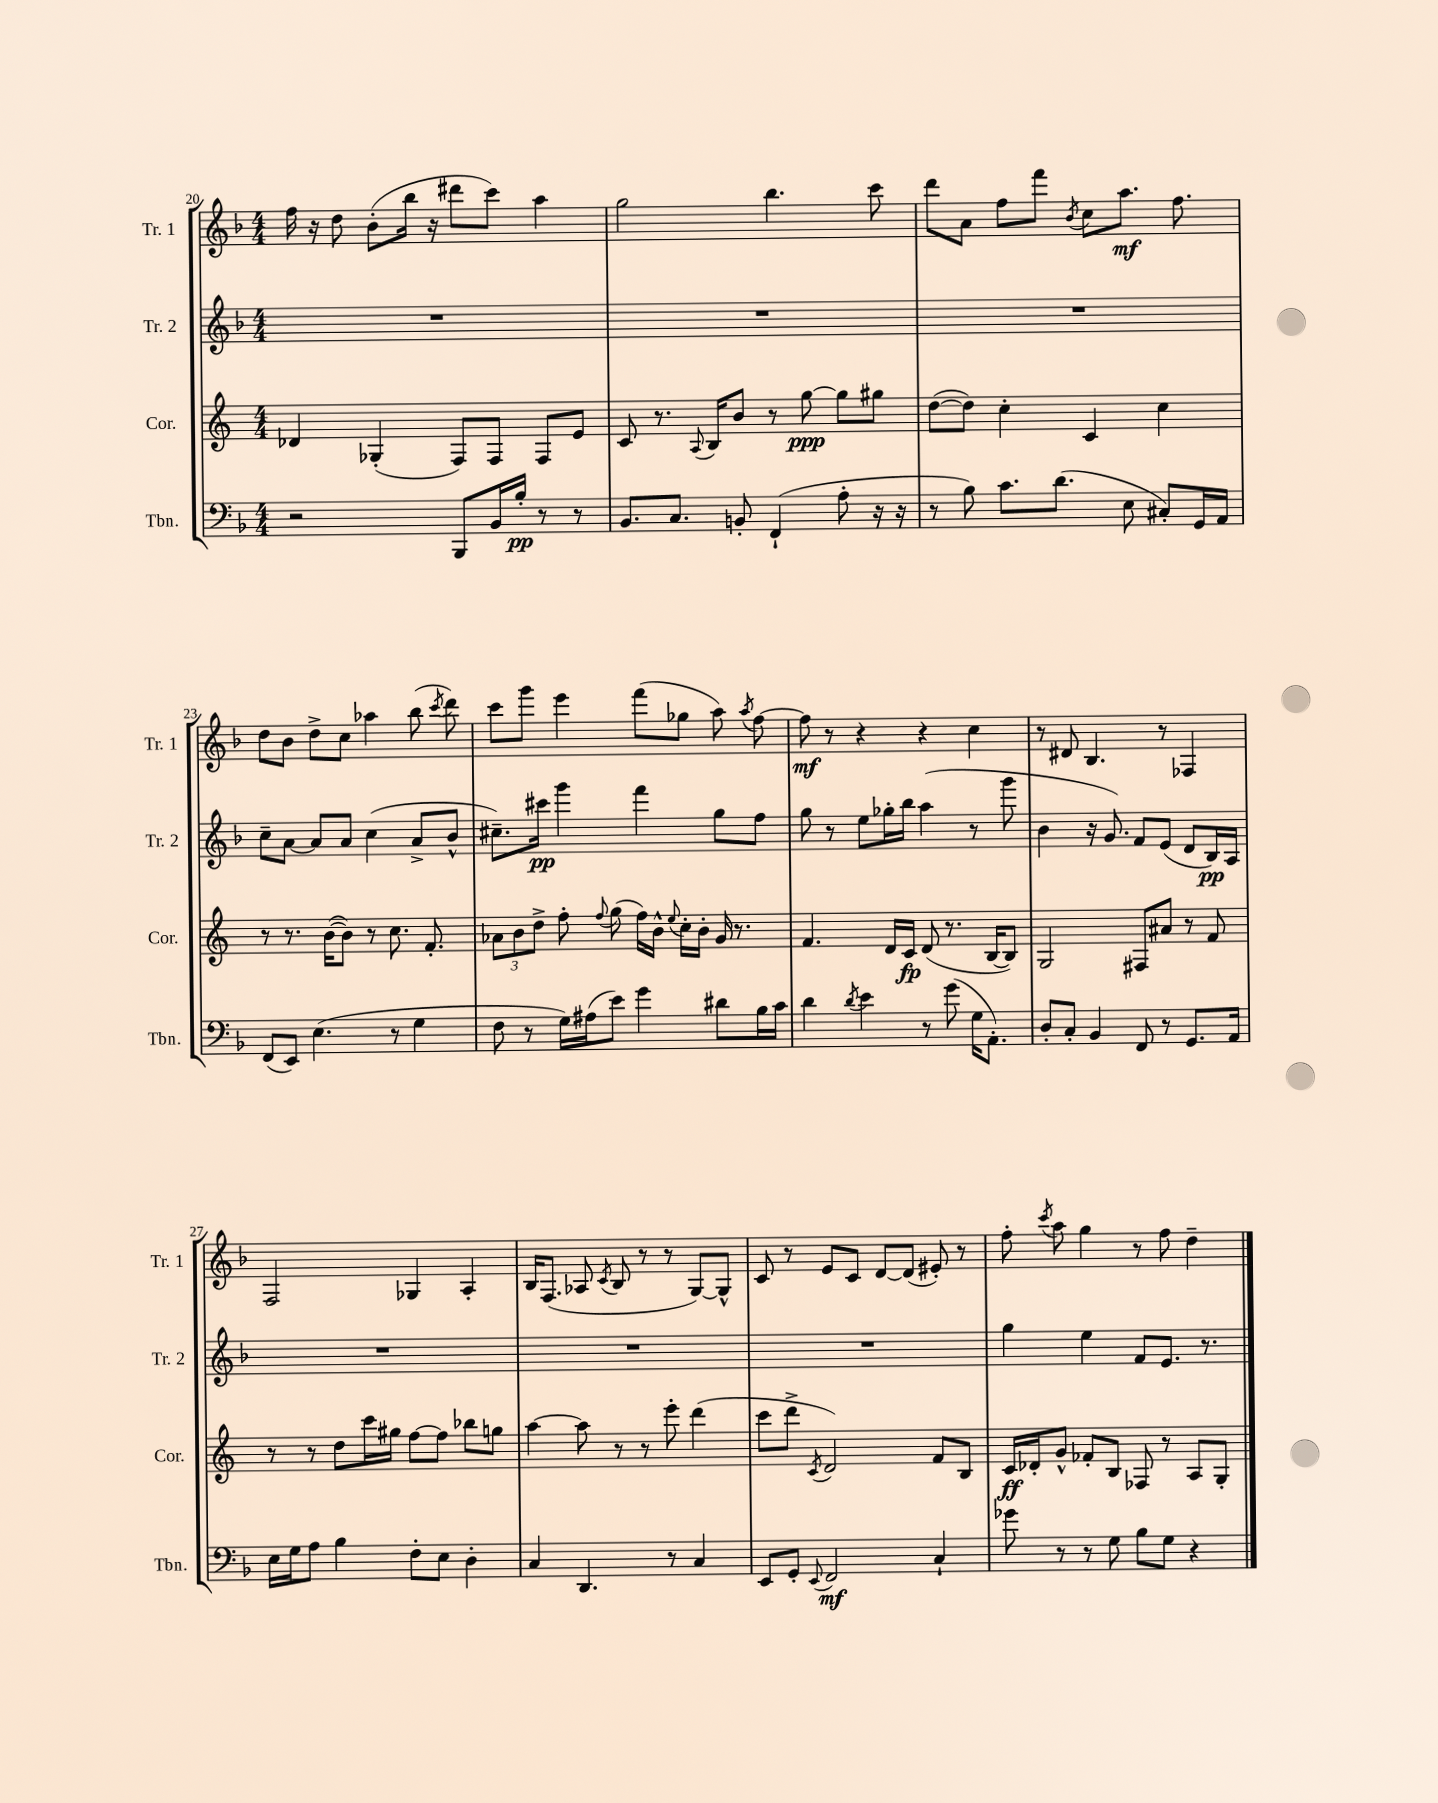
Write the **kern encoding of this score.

**kern	**kern	**kern	**kern
*staff4	*staff3	*staff2	*staff1
*clefF4	*clefG2	*clefG2	*clefG2
*k[b-]	*k[]	*k[b-]	*k[b-]
*M4/4	*M4/4	*M4/4	*M4/4
2r	4d-	1r	16ff
.	.	.	16r
.	.	.	8dd
.	(4G-'	.	(8b-'
.	.	.	16bb-
.	.	.	16r
8BBB-	8F)	.	8ddd#
16BB-	8F	.	8ccc)
16B-'	.	.	.
8r	8F	.	4aa
8r	8e	.	.
=	=	=	=
8.BB-	8c	1r	2gg
.	8.r	.	.
8.C	.	.	.
.	8qqA	.	.
.	16B	.	.
8BB'	8b	.	.
(4FF`	8r	.	4.bb-
.	[8gg	.	.
8A'	8gg]	.	.
16r	8gg#	.	8ccc
16r	.	.	.
=	=	=	=
8r	([8dd	1r	8ddd
8B-)	8dd])	.	8a
8.c	4cc'	.	8ff
.	.	.	8fff
(8.d	.	.	.
.	.	.	8qb-
.	4c	.	8cc
8E	.	.	8.aa
8C#')	4cc	.	.
.	.	.	8.ff
16GG	.	.	.
16AA	.	.	.
=	=	=	=
(8FF	8r	8cc~	8dd
8EE)	8.r	[8a	8b-
(4.E	.	8a]	8dd^
.	([16b	.	.
.	8b])	8a	8cc
.	8r	(4cc	4aa-
8r	8.cc	.	.
4G	.	8a^	(8bb-
.	8.f'	.	.
.	.	.	8qccc
.	.	8b-^^	8ddd)
=	=	=	=
8F	12a-	8.cc#~)	8ccc
.	12b	.	.
8r	.	.	8ggg
.	12dd^	.	.
.	.	16ccc#	.
16G)	8ff'	4ggg	4eee
(16A#	.	.	.
.	8qqff	.	.
8e)	(8gg	.	.
4g	16ff)	4fff	(8fff
.	16b^^	.	.
.	8qqee	.	.
.	16cc'	.	8gg-
.	16b'	.	.
8d#	16g	8gg	8aa)
.	8.r	.	.
.	.	.	8qaa
16B-	.	8ff	[8ff
16c	.	.	.
=	=	=	=
4d	4.f	8gg	8ff]
.	.	8r	8r
8qd	.	.	.
4e	.	8ee	4r
.	16d	16gg-'	.
.	16c	16bb-	.
8r	(8d	(4aa	4r
(8g	8.r	.	.
16G	.	8r	4cc
8.AA')	[16B	.	.
.	8B])	8ggg	.
=	=	=	=
8D'	2G	4b-	8r
8C'	.	.	8d#
4BB-	.	16r	4.B-
.	.	8.g)	.
8FF	8F#	8f	.
8r	8a#	(8e	8r
8.GG	8r	8d	4F-
.	8f	16B-)	.
16AA	.	16A	.
=	=	=	=
16E	8r	1r	2F
16G	.	.	.
8A	8r	.	.
4B-	8dd	.	.
.	16ccc	.	.
.	16gg#	.	.
8F'	[8ff	.	4G-
8E	8ff]	.	.
4D'	8bb-	.	4A'
.	8gg	.	.
=	=	=	=
4C	[4aa	1r	16B-
.	.	.	(8.F
4.DD	8aa]	.	8A-
.	.	.	8qc
.	8r	.	8B-
.	8r	.	8r
8r	8eee'	.	8r
4C	(4ddd	.	[8G)
.	.	.	8G^^]
=	=	=	=
8EE	8ccc	1r	8c
8GG'	8ddd^	.	8r
8qqEE	8qc	.	.
2FF	2d)	.	8e
.	.	.	8c
.	.	.	[8d
.	.	.	(8d]
4C`	8f	.	8e#')
.	8B	.	8r
=	=	=	=
8g-	16c	4gg	8ff'
.	16d-'	.	.
.	.	.	8qccc
8r	8g^^	.	8aa
8r	8f-'	4ee	4gg
8G	8B	.	.
8B-	8F-	8f	8r
8G	8r	8.e	8ff
4r	8A	.	4dd~
.	.	8.r	.
.	8G'	.	.
==	==	==	==
*-	*-	*-	*-
